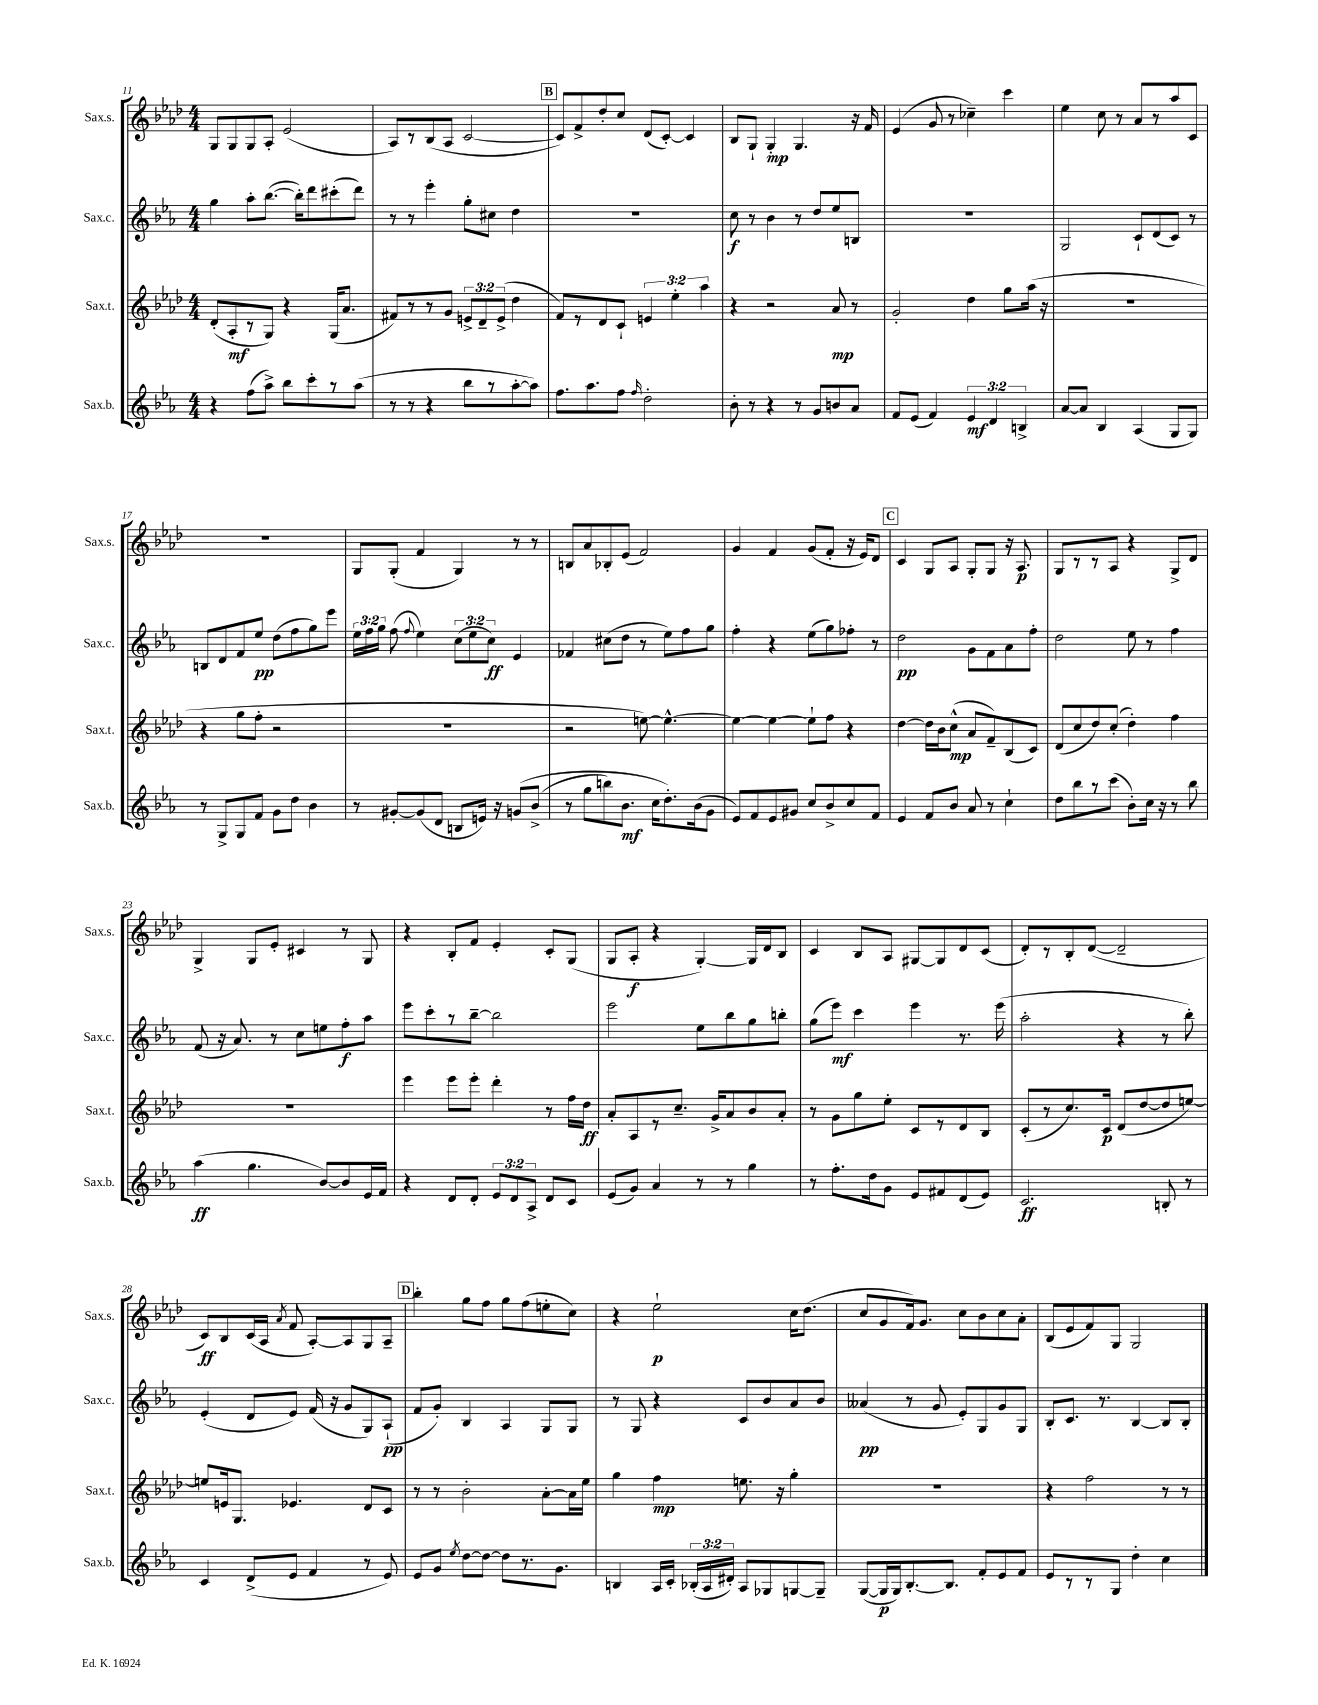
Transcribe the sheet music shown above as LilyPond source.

<<
\new StaffGroup <<
\new Staff = "s0" \with { instrumentName = "Sax.s." shortInstrumentName = "Sax.s." } {
    \clef treble \key aes \major \numericTimeSignature \time 4/4
    \autoBeamOff g8[ g8 g8 aes8]-. ees'2( |
    aes8[) r8 bes8( aes8] c'2~ |
    \mark \markup { \box "B" } c'8[) f'8-> des''8-. c''8] des'8[( c'8]~-.) c'4 |
    bes8[ g8]-! g4-.\mp g4. r16 f'16 |
    ees'4( g'8 r8 ces''4--) c'''4 |
    ees''4 c''8 r8 aes'8[ r8 aes''8 c'8] |
    R1 |
    g8[ g8]-.( f'4 g4) r8 r8 |
    b8[ aes'8 bes8-. ees'8]( f'2) |
    g'4 f'4 g'8[( f'8]-. r16 ees'16[) des'8] |
    \mark \markup { \box "C" } c'4 g8[ aes8] g8[-. g8] r16 aes8.\p |
    g8[ r8 r8 aes8] r4 g8[-> des'8] |
    g4-> g8[ ees'8]-. cis'4 r8 g8 |
    r4 bes8[-. f'8] ees'4-. c'8[-. g8]( |
    g8[ aes8]-.\f r4 g4~-.) g16[ des'16 bes8] |
    c'4 bes8[ aes8] gis8[~ gis8 des'8 c'8]( |
    des'8[-.) r8 bes8-. des'8]~( des'2-- |
    c'8[\ff) bes8 c'16( aes16] \acciaccatura { aes'8 } f'8 aes8[~-.) aes8 g8 aes8]-- |
    \mark \markup { \box "D" } bes''4-. g''8[ f''8] g''8[ f''8( e''8-. c''8]) |
    r4 ees''2-!\p c''16[ des''8.]( |
    c''8[ g'8 f'16) g'8.] c''8[ bes'8 c''8 aes'8]-. |
    bes8[( ees'8 f'8) g8] g2 \bar "|." |
}
\new Staff = "s1" \with { instrumentName = "Sax.c." shortInstrumentName = "Sax.c." } {
    \clef treble \key ees \major \numericTimeSignature \time 4/4 \override Staff.TupletNumber.text = #tuplet-number::calc-fraction-text
    \autoBeamOff g''4 aes''8[-. bes''8.]~( bes''16[-.) d'''8 cis'''8-.( d'''8]) |
    r8 r8 ees'''4-. g''8[-. cis''8] d''4 |
    \mark \markup { \box "B" } r1 |
    c''8\f r8 bes'4 r8 d''8[ ees''8 b8] |
    r1 |
    g2 c'8[-! d'8( c'8]) r8 |
    b8[ d'8 f'8 ees''8]\pp d''8[( f''8 g''8) ees'''8] |
    \tuplet 3/2 { ees''16[ f''16 g''16] } f''8( \appoggiatura { f''8 } ees''4) \tuplet 3/2 { c''8[( ees''8 c''8]\ff) } ees'4 |
    fes'4 cis''8[( d''8] r8 ees''8[) f''8 g''8] |
    f''4-. r4 ees''8[( g''8) fes''8]-. r8 |
    \mark \markup { \box "C" } d''2\pp g'8[ f'8 aes'8 f''8]-. |
    d''2 ees''8 r8 f''4 |
    f'8( r16 aes'8.) r8 c''8[ e''8 f''8-.\f aes''8] |
    ees'''8[ c'''8-. r8 bes''8]~-- bes''2 |
    ees'''2 ees''8[ bes''8 g''8 b''8]-. |
    g''8[( ees'''8]\mf) c'''4 ees'''4 r8. ees'''16( |
    aes''2-. r4 r8 bes''8-.) |
    ees'4-.( d'8[ ees'8]) f'16( r16 g'8[ g8) aes8]-!\pp( |
    \mark \markup { \box "D" } f'8[ g'8]-.) bes4 aes4 g8[ g8] |
    r8 g8 r4 c'8[ bes'8 aes'8 bes'8] |
    aeses'4\pp( r8 g'8 ees'8[-.) g8 g'8 g8] |
    bes8[-. c'8.] r8. bes4~ bes8[ bes8]-. \bar "|." |
}
\new Staff = "s2" \with { instrumentName = "Sax.t." shortInstrumentName = "Sax.t." } {
    \clef treble \key aes \major \numericTimeSignature \time 4/4 \override Staff.TupletNumber.text = #tuplet-number::calc-fraction-text
    \autoBeamOff des'8[-.( aes8-.\mf r8 g8]) r4 g16[( aes'8.] |
    fis'8[) r8 r8 g'8] \tuplet 3/2 { e'8[-> des'8-- e'8]->( } des''4 |
    \mark \markup { \box "B" } f'8[) r8 des'8 c'8]-! \tuplet 3/2 { e'4 ees''4-. aes''4 } |
    r4 r2 aes'8\mp r8 |
    g'2-. des''4 g''8[ aes''16]( r16 |
    R1 |
    r4 g''8[ f''8]-. r2 |
    r1 |
    r2 e''8~) e''4.~-^ |
    e''4~ e''4~ e''8[-! f''8] r4 |
    \mark \markup { \box "C" } des''4~ des''16[ bes'16 c''8]-^\mp( aes'8[ f'8--) bes8( c'8]) |
    des'8[( c''8 des''8) c''8]-.( des''4-.) f''4 |
    r1 |
    ees'''4 ees'''8[ ees'''8]-. des'''4-. r8 f''16[ des''16]\ff |
    aes'8[-. aes8 r8 c''8.]-- g'16[-> aes'8 bes'8 aes'8]-. |
    r8 g'8[ g''8 ees''8]-. c'8[ r8 des'8 bes8] |
    c'8[-.( r8 c''8.) c'16]\p des'8[( des''8~ des''8 e''8]~) |
    e''8[ e'16 g8.] ees'4. des'8[ c'8] |
    \mark \markup { \box "D" } r8 r8 bes'2-. aes'8[~-. aes'16 ees''16] |
    g''4 f''4\mp e''8. r16 g''4-. |
    R1 |
    r4 f''2 r8 r8 \bar "|." |
}
\new Staff = "s3" \with { instrumentName = "Sax.b." shortInstrumentName = "Sax.b." } {
    \clef treble \key ees \major \numericTimeSignature \time 4/4 \override Staff.TupletNumber.text = #tuplet-number::calc-fraction-text
    \autoBeamOff r4 f''8[( aes''8]->) bes''8[ c'''8-. r8 aes''8]( |
    r8 r8 r4 bes''8[ r8 aes''8~-. aes''8]) |
    \mark \markup { \box "B" } f''8.[ aes''8. f''8] \grace { f''16 } d''2-. |
    bes'8-. r8 r4 r8 g'8[ b'8 aes'8] |
    f'8[ ees'8]( f'4) \tuplet 3/2 { ees'4\mf d'4 b4-> } |
    aes'8[~ aes'8] bes4 aes4( g8[ g8]) |
    r8 g8[-> g8 f'8] g'8[ d''8] bes'4 |
    r8 gis'8[~-. gis'8( d'8] b8[ e'16]) r16 g'8[\( bes'8]->( |
    r8 g''8[ b''8) bes'8.]\mf c''16[ d''8.-.\) bes'16( g'8] |
    ees'8[) f'8 ees'8 gis'8] c''8[ bes'8-> c''8 f'8] |
    \mark \markup { \box "C" } ees'4 f'8[ bes'8] aes'8 r8 c''4-! |
    d''8[ bes''8 r8 c'''8]( bes'8[-.) c''16] r16 r8 bes''8 |
    aes''4\ff( g''4. bes'8[~) bes'8 ees'16 f'16] |
    r4 d'8[ d'8]-. \tuplet 3/2 { ees'8[ d'8 aes8]-> } d'8[ c'8] |
    ees'8[( g'8]) aes'4 r8 r8 g''4 |
    r8 f''8.[-. d''16 g'8] ees'8[ fis'8 d'8( ees'8]) |
    c'2.\ff b8-. r8 |
    c'4 d'8[->( ees'8] f'4 r8 ees'8) |
    \mark \markup { \box "D" } ees'8[ g'8] \acciaccatura { ees''8 } d''8[~ d''8]~ d''8[ r8. g'8.] |
    b4 aes16[ c'16]-. \tuplet 3/2 { bes16[-.( aes16 dis'16]-.) } aes8[ ges8 g8~ g8]-- |
    g8[~( g16\p g16) bes8.~-. bes8.] f'8[-. ees'8 f'8] |
    ees'8[ r8 r8 g8] d''4-. c''4 \bar "|." |
}
>>
>>
\layout { \context { \Score currentBarNumber = #11 } }
